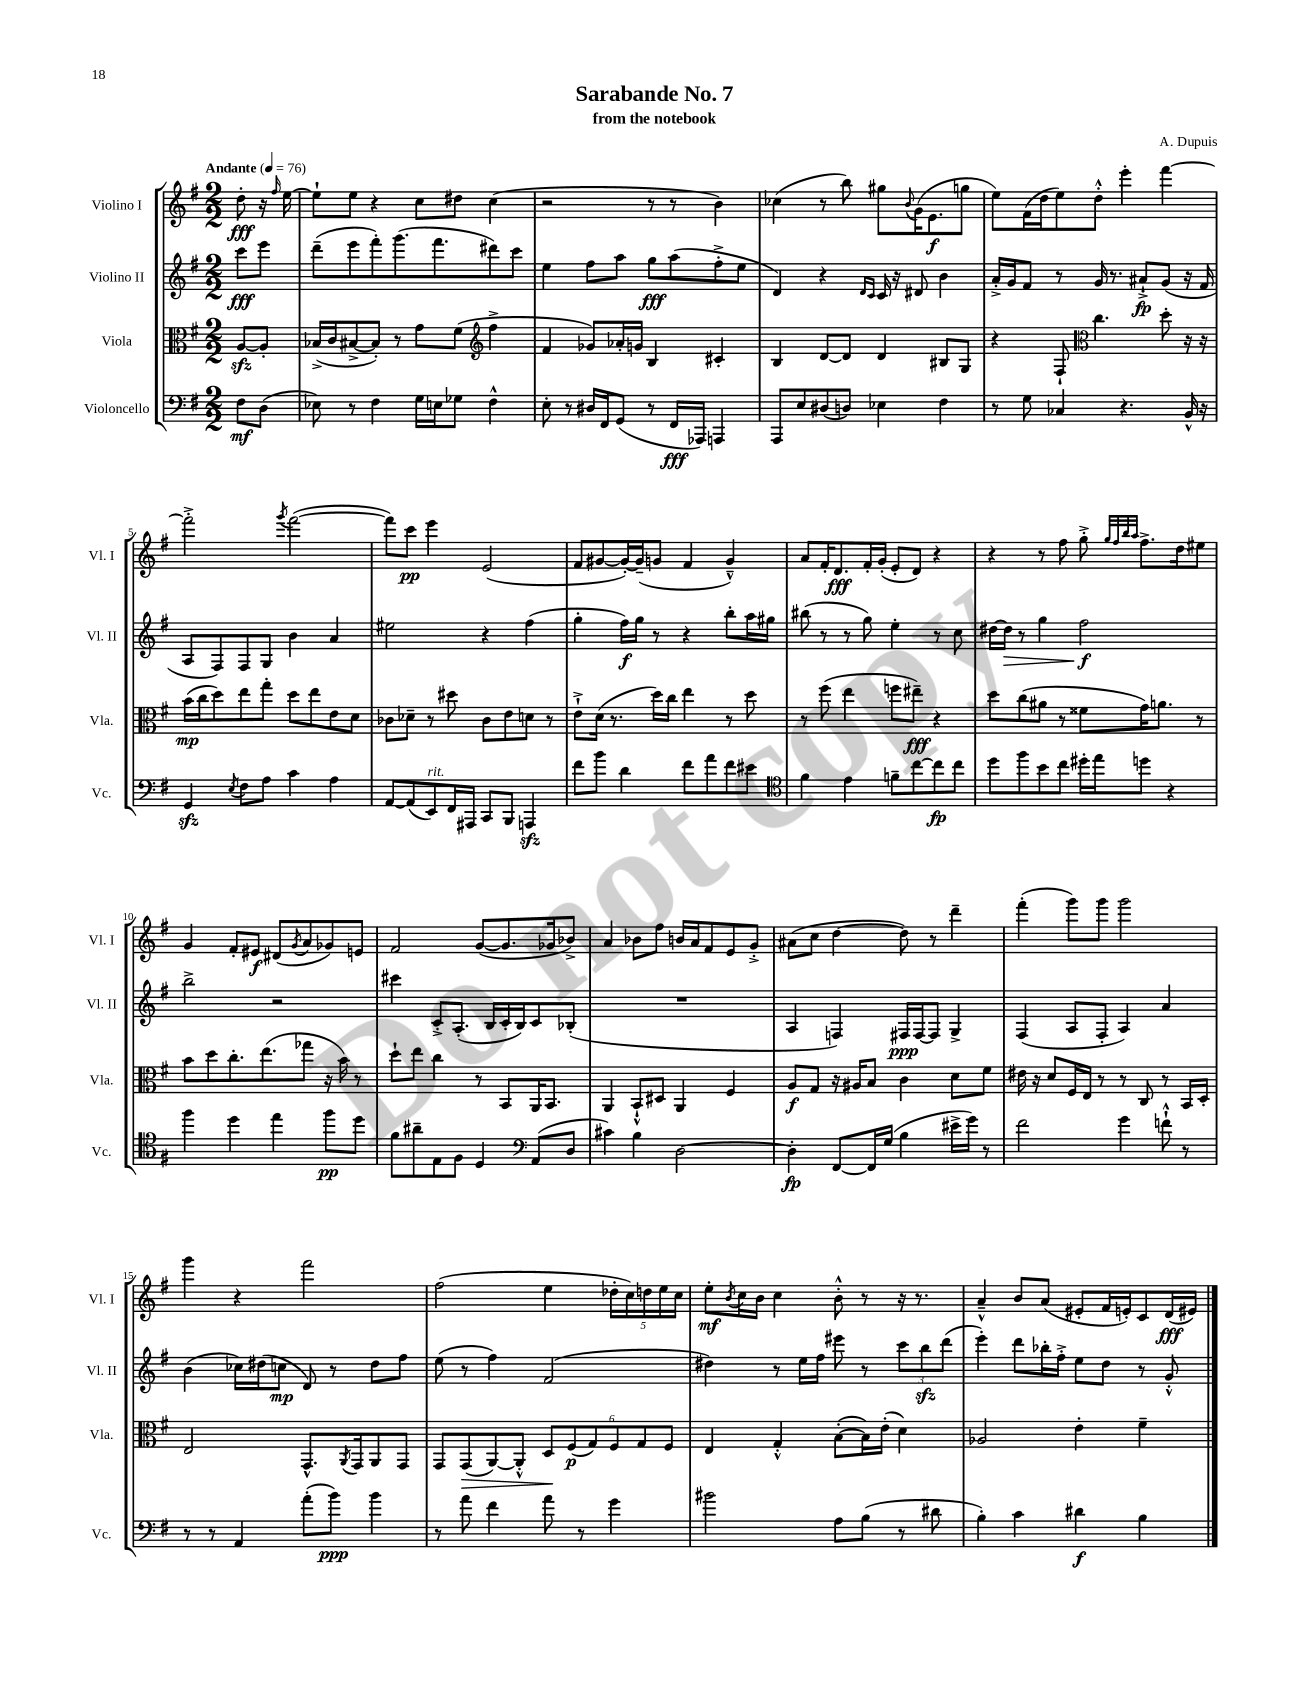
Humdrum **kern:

**kern	**kern	**kern	**kern
*staff4	*staff3	*staff2	*staff1
*clefF4	*clefC3	*clefG2	*clefG2
*k[f#]	*k[f#]	*k[f#]	*k[f#]
*M2/2	*M2/2	*M2/2	*M2/2
*MM76	*MM76	*MM76	*MM76
8F#	[8A	8ccc	8dd'
(8D	8A']	8eee	16r
.	.	.	16qqff#
.	.	.	[16ee
=	=	=	=
8E-)	(16B-^	(8ddd~	8ee`]
.	16c	.	.
8r	[8B#^	8eee	8ee
4F#	8B#'])	8fff#')	4r
.	8r	(8.ggg	.
16G	8g	.	8cc
16E	.	8.fff#	.
8G-	(8f#	.	8dd#
*	*clefG2	*	*
4F#^^	4ff#^	8ddd#)	(4cc
.	.	8ccc	.
=	=	=	=
8E'	4f#	4ee	2r
8r	.	.	.
16D#	8g-)	8ff#	.
16FF#	.	.	.
(8GG	16a-'	8aa	.
.	16g	.	.
8r	4B	8gg	8r
16FF#	.	(8aa	8r
16AAA-)	.	.	.
4AAA	4c#'	8ff#'^	4b)
.	.	8ee	.
=	=	=	=
8AAA	4B	4d)	(4cc-
8E	.	.	.
(8D#	[8d	4r	8r
8D)	8d]	.	8bb)
.	.	16qqd	.
.	.	16qqc	.
4E-	4d	16c	8gg#
.	.	16r	.
.	.	.	8qqb
.	.	8d#	(16g
.	.	.	8.e
4F#	8B#	4b	.
.	8G	.	8gg
=	=	=	=
8r	4r	16a'^	8ee)
.	.	16g	.
8G	.	8f#	(16f#
.	.	.	16dd
4C-	8F#`	8r	8ee)
*	*clefC3	*	*
.	4.cc	16g	8dd'^^
.	.	8.r	.
4.r	.	.	4eee'
.	.	8a#`^	.
.	8dd'	(8g	[4fff#
16BB^^	16r	16r	.
16r	16r	16f#	.
=	=	=	=
4GG	(16b	8A	2fff#'^]
.	16cc	.	.
.	8dd)	8F#)	.
8qE	.	.	.
8F#	8ee	8F#	.
8A	8gg'	8G	.
.	.	.	8qggg
4c	8dd	4b	([2fff#
.	8ee	.	.
4A	8e	4a	.
.	8d	.	.
=	=	=	=
[8AA	8c-	2ee#	8fff#])
(8AA]	8d-~	.	8ccc
8EE)	8r	.	4eee
16FF#	8dd#	.	.
16AAA#	.	.	.
8CC	8c-	4r	(2e
8BBB	8e	.	.
4AAA	8d	(4ff#	.
.	8r	.	.
=	=	=	=
8f#	8e`^	4gg'	8f#
8b	(16d	.	[8g#
.	8.r	.	.
4d	.	16ff#)	16g#'_)
.	.	16gg	(16g#~]
.	16dd)	8r	8g
.	16cc	.	.
8f#	4ee	4r	4f#
8a	.	.	.
8f#	8r	8bb'	4g~^^)
8e#	8dd	16aa	.
.	.	16gg#	.
=	=	=	=
*clefC4	*	*	*
4f#	8r	(8bb#	8a
.	(8ff#	8r	16f#'
.	.	.	8.d
4e	4ee	8r	.
.	.	8gg)	16f#'
.	.	.	(16g'
8f~	8ff	4ee'	8e'
[8cc	8ee#~)	.	8d)
8cc]	4r	8r	4r
8cc	.	8cc	.
=	=	=	=
8dd	8dd	[16dd#	4r
.	.	16dd#]	.
8ff#	(8cc	8r	.
8b	8a#	4gg	8r
8cc	8r	.	8ff#
16dd#'	8f##	2ff#	8gg'^
16ee	.	.	.
.	.	.	32qqgg
.	.	.	32qqff#
.	.	.	32qqbb
.	.	.	32qqaa
8dd	16g)	.	8.ff#^
.	8.a	.	.
4r	.	.	.
.	.	.	16dd
.	8r	.	8ee#
=	=	=	=
4ff#	8b	2bb^	4g
.	8dd	.	.
4dd	8.cc'	.	8f#'
.	.	.	8e#
.	(8.ee	.	.
4ee	.	2r	(8d#
.	.	.	8qg
.	8gg-	.	8a
8ff#	16r	.	8g-)
.	16b)	.	.
8dd	8r	.	8e
=	=	=	=
8f#	8dd`	4ccc#	2f#
8a#~	8ee	.	.
8E	4cc	8c'^	.
8F#	.	(8.A'	.
4D	8r	.	([8g
.	.	16B	.
.	8BB	16c'	8.g]
.	.	16B)	.
*clefF4	*	*	*
(8AA	16AA	8c	.
.	8.BB	.	16g-
8D	.	(8B-'	8b-^)
=	=	=	=
4c#)	4AA	1r	4a
4B	8BB`^^	.	8b-
.	8D#	.	8ff#
[2D	4AA	.	16b
.	.	.	16a
.	.	.	8f#
.	4F#	.	8e
.	.	.	8g'^
=	=	=	=
4D']	8A	4A	(8a#
.	8G	.	8cc
[8FF#	16r	4F)	[4dd
.	16A#	.	.
16FF#]	8B	.	.
(16G	.	.	.
4B	4c	16F#	8dd])
.	.	[16F#	.
.	.	8F#]	8r
16e#^	8d	4G^	4ddd~
16g)	.	.	.
8r	8f#	.	.
=	=	=	=
2f#	16e#	(4F#	(4fff#'
.	16r	.	.
.	8d	.	.
.	16F#	8A	8ggg)
.	16E	.	.
.	8r	8F#'	8ggg
4g	8r	4A)	2ggg
.	8C	.	.
8f`^^	8r	4a	.
8r	16BB	.	.
.	16D'	.	.
=	=	=	=
8r	2E	(4b	4ggg
8r	.	.	.
4AA	.	16cc-)	4r
.	.	(16dd#	.
.	.	8cc	.
(8a'	8.GG^^	8d)	2fff#
8b)	.	8r	.
.	8qAA	.	.
.	16GG	.	.
4b	8AA	8dd#	.
.	8GG	8ff#	.
=	=	=	=
8r	8GG	(8ee	(2ff#
8a	(8GG	8r	.
4f#	[8AA)	4ff#)	.
.	8AA'^^]	.	.
8a	12D	(2f#	4ee
.	(12F#	.	.
8r	.	.	.
.	12G)	.	.
4g	12F#	.	20dd-'
.	.	.	20cc)
.	12G	.	.
.	.	.	20dd
.	.	.	20ee
.	12F#	.	.
.	.	.	20cc
=	=	=	=
2b#	4E	4dd#)	8ee'
.	.	.	8qb
.	.	.	16cc
.	.	.	16b
.	4G'^^	8r	4cc
.	.	16ee	.
.	.	16ff#	.
8A	([8B'	8eee#	8b'^^
(8B	16B])	8r	8r
.	(16e'	.	.
8r	4d)	12ccc	16r
.	.	.	8.r
.	.	12bb	.
8d#	.	.	.
.	.	(12ddd	.
=	=	=	=
4B')	2A-	4eee')	4a~^^
4c	.	8ddd	8b
.	.	16bb-'	(8a
.	.	16ff#'^	.
4d#	4e'	8ee	8e#'
.	.	8dd	16f#
.	.	.	16e')
4B	4f#~	8r	8c
.	.	8g'^^	(16d
.	.	.	16e#)
==	==	==	==
*-	*-	*-	*-
